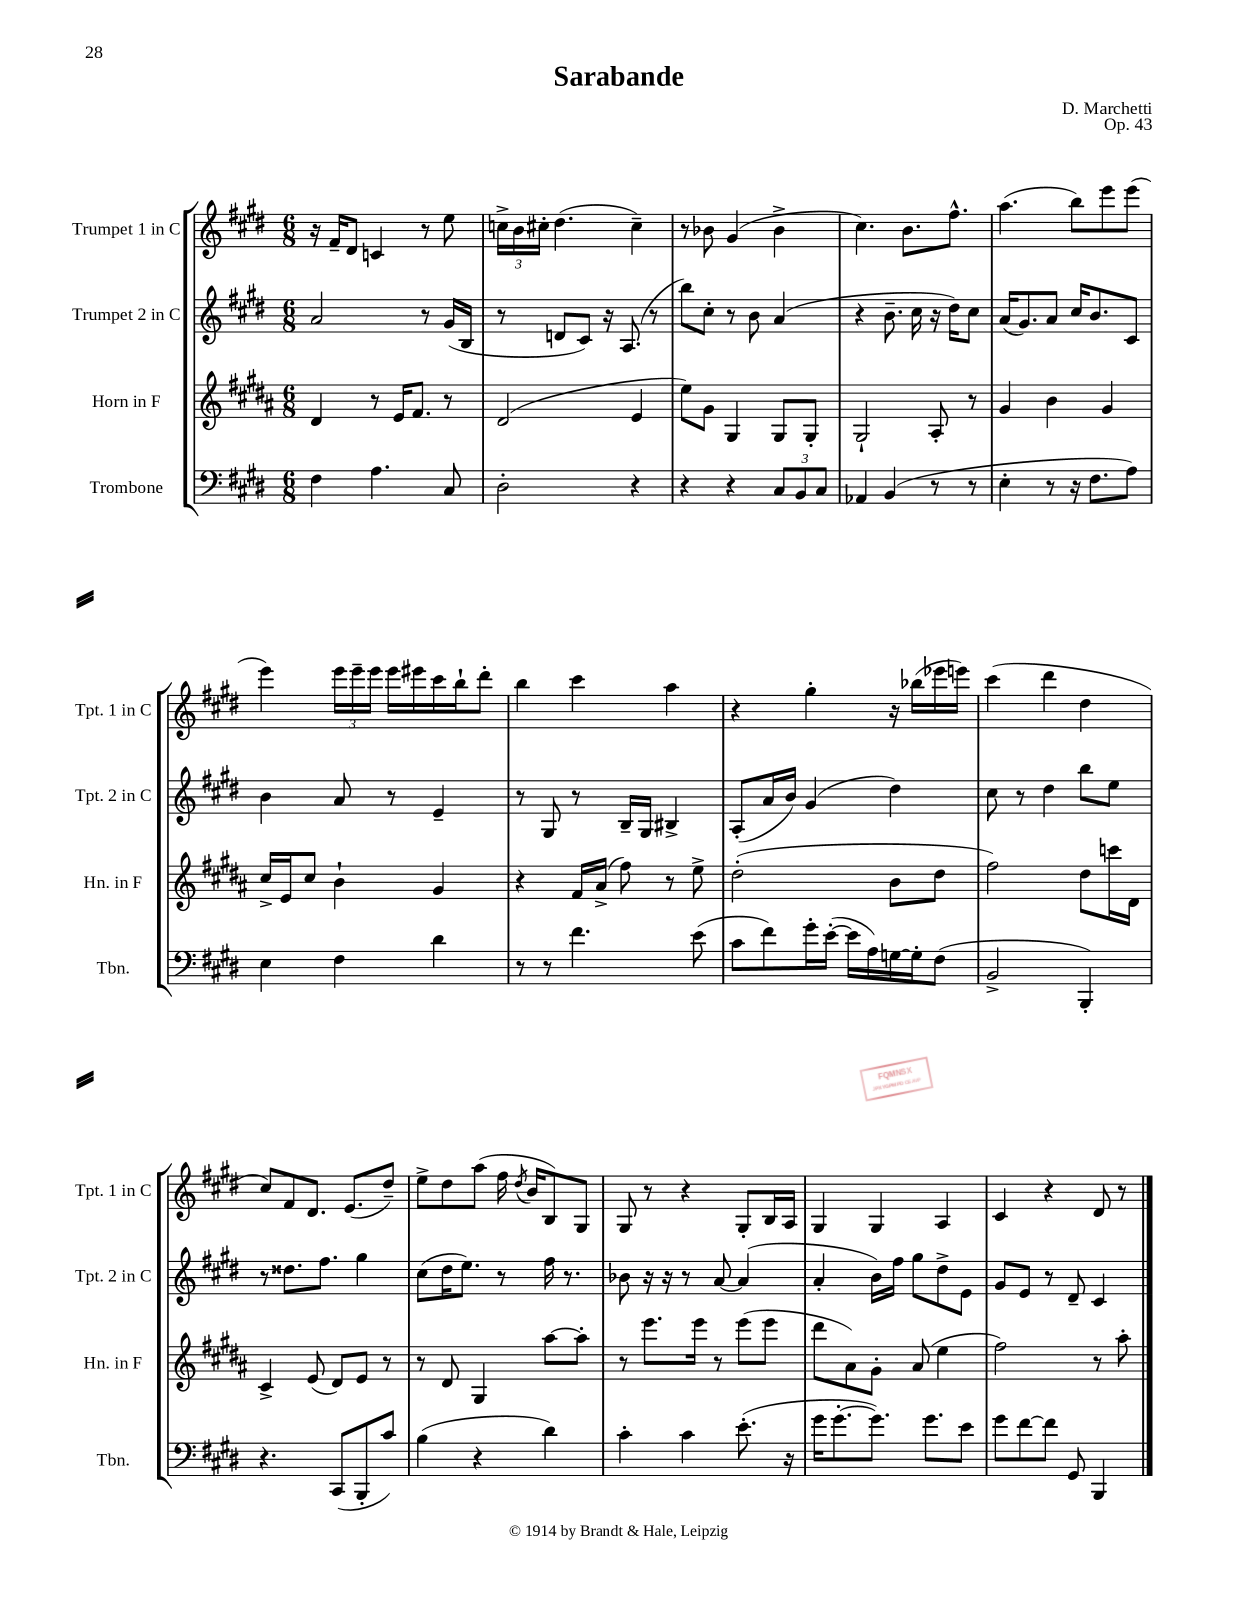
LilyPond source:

\header { title = "Sarabande" composer = "D. Marchetti" opus = "Op. 43" }
<<
\new StaffGroup <<
\new Staff = "s0" \with { instrumentName = "Trumpet 1 in C" shortInstrumentName = "Tpt. 1 in C" } {
    \clef treble \key e \major \numericTimeSignature \time 6/8
    \autoBeamOff r16 fis'16[-- dis'8] c'4 r8 e''8 |
    \tuplet 3/2 { c''16[-> b'16 cis''16]-. } dis''4.( cis''4--) |
    r8 bes'8 gis'4( bes'4-> |
    cis''4.) b'8.[ fis''8.]-^ |
    a''4.( b''8[) e'''8 e'''8]( |
    e'''4) \tuplet 3/2 { e'''16[ e'''16-- e'''16] } e'''16[ eis'''16 cis'''16 b''16-! dis'''8]-. |
    b''4 cis'''4 a''4 |
    r4 gis''4-. r16 bes''16[( ees'''16 e'''16]) |
    cis'''4( dis'''4 dis''4 |
    cis''8[) fis'8 dis'8.] e'8.[( dis''8]--) |
    e''8[-> dis''8 a''8]( fis''16 \acciaccatura { dis''8 } b'16[ b8) gis8] |
    gis8 r8 r4 gis8[-. b16 a16] |
    gis4 gis4 a4 |
    cis'4 r4 dis'8 r8 \bar "|." |
}
\new Staff = "s1" \with { instrumentName = "Trumpet 2 in C" shortInstrumentName = "Tpt. 2 in C" } {
    \clef treble \key e \major \numericTimeSignature \time 6/8
    \autoBeamOff a'2 r8 gis'16[( b16] |
    r8 d'8[ cis'8]) r16 a8.( r8 |
    b''8[) cis''8]-. r8 b'8 a'4( |
    r4 b'8.-- cis''16 r16 dis''16[) cis''8] |
    a'16[( gis'8.) a'8] cis''16[ b'8. cis'8] |
    b'4 a'8 r8 e'4-- |
    r8 gis8 r8 b16[-- gis16] bis4-> |
    a8[-.( a'16 b'16]) gis'4( dis''4) |
    cis''8 r8 dis''4 b''8[ e''8] |
    r8 disis''8.[ fis''8.] gis''4 |
    cis''8[( dis''16 e''8.]) r8 fis''16 r8. |
    bes'8 r16 r16 r8 a'8~ a'4( |
    a'4-. b'16[) fis''16] gis''8[ dis''8-> e'8] |
    gis'8[ e'8] r8 dis'8-- cis'4 \bar "|." |
}
\new Staff = "s2" \with { instrumentName = "Horn in F" shortInstrumentName = "Hn. in F" } {
    \clef treble \key b \major \numericTimeSignature \time 6/8
    \autoBeamOff dis'4 r8 e'16[ fis'8.] r8 |
    dis'2( e'4 |
    e''8[) gis'8] gis4 gis8[ gis8]-. |
    gis2-! ais8-. r8 |
    gis'4 b'4 gis'4 |
    cis''16[-> e'16 cis''8] b'4-! gis'4 |
    r4 fis'16[ ais'16]->( fis''8) r8 e''8-> |
    dis''2-.( b'8[ dis''8] |
    fis''2) dis''8[ c'''16 dis'16] |
    cis'4-> e'8( dis'8[) e'8] r8 |
    r8 dis'8 gis4 ais''8[~ ais''8]-. |
    r8 e'''8.[ e'''16] r8 e'''8[( e'''8] |
    dis'''8[ ais'8) gis'8]-. ais'8( e''4 |
    fis''2) r8 ais''8-. \bar "|." |
}
\new Staff = "s3" \with { instrumentName = "Trombone" shortInstrumentName = "Tbn." } {
    \clef bass \key e \major \numericTimeSignature \time 6/8
    \autoBeamOff fis4 a4. cis8 |
    dis2-. r4 |
    r4 r4 \tuplet 3/2 { cis8[ b,8 cis8] } |
    aes,4 b,4( r8 r8 |
    e4-. r8 r16 fis8.[ a8]) |
    e4 fis4 dis'4 |
    r8 r8 fis'4. e'8( |
    cis'8[ fis'8) gis'16-. e'16]~-.( e'16[ a16) g16~ g16-. fis8]( |
    b,2-> b,,4-.) |
    r4. cis,8[( b,,8-. cis'8]) |
    b4( r4 dis'4) |
    cis'4-. cis'4 e'8.-.( r16 |
    gis'16[ gis'8.~-. gis'8.]) gis'8.[ e'8] |
    gis'8[ fis'8~ fis'8] gis,8 b,,4 \bar "|." |
}
>>
>>
\layout { \context { \Score \remove "Bar_number_engraver" } }
